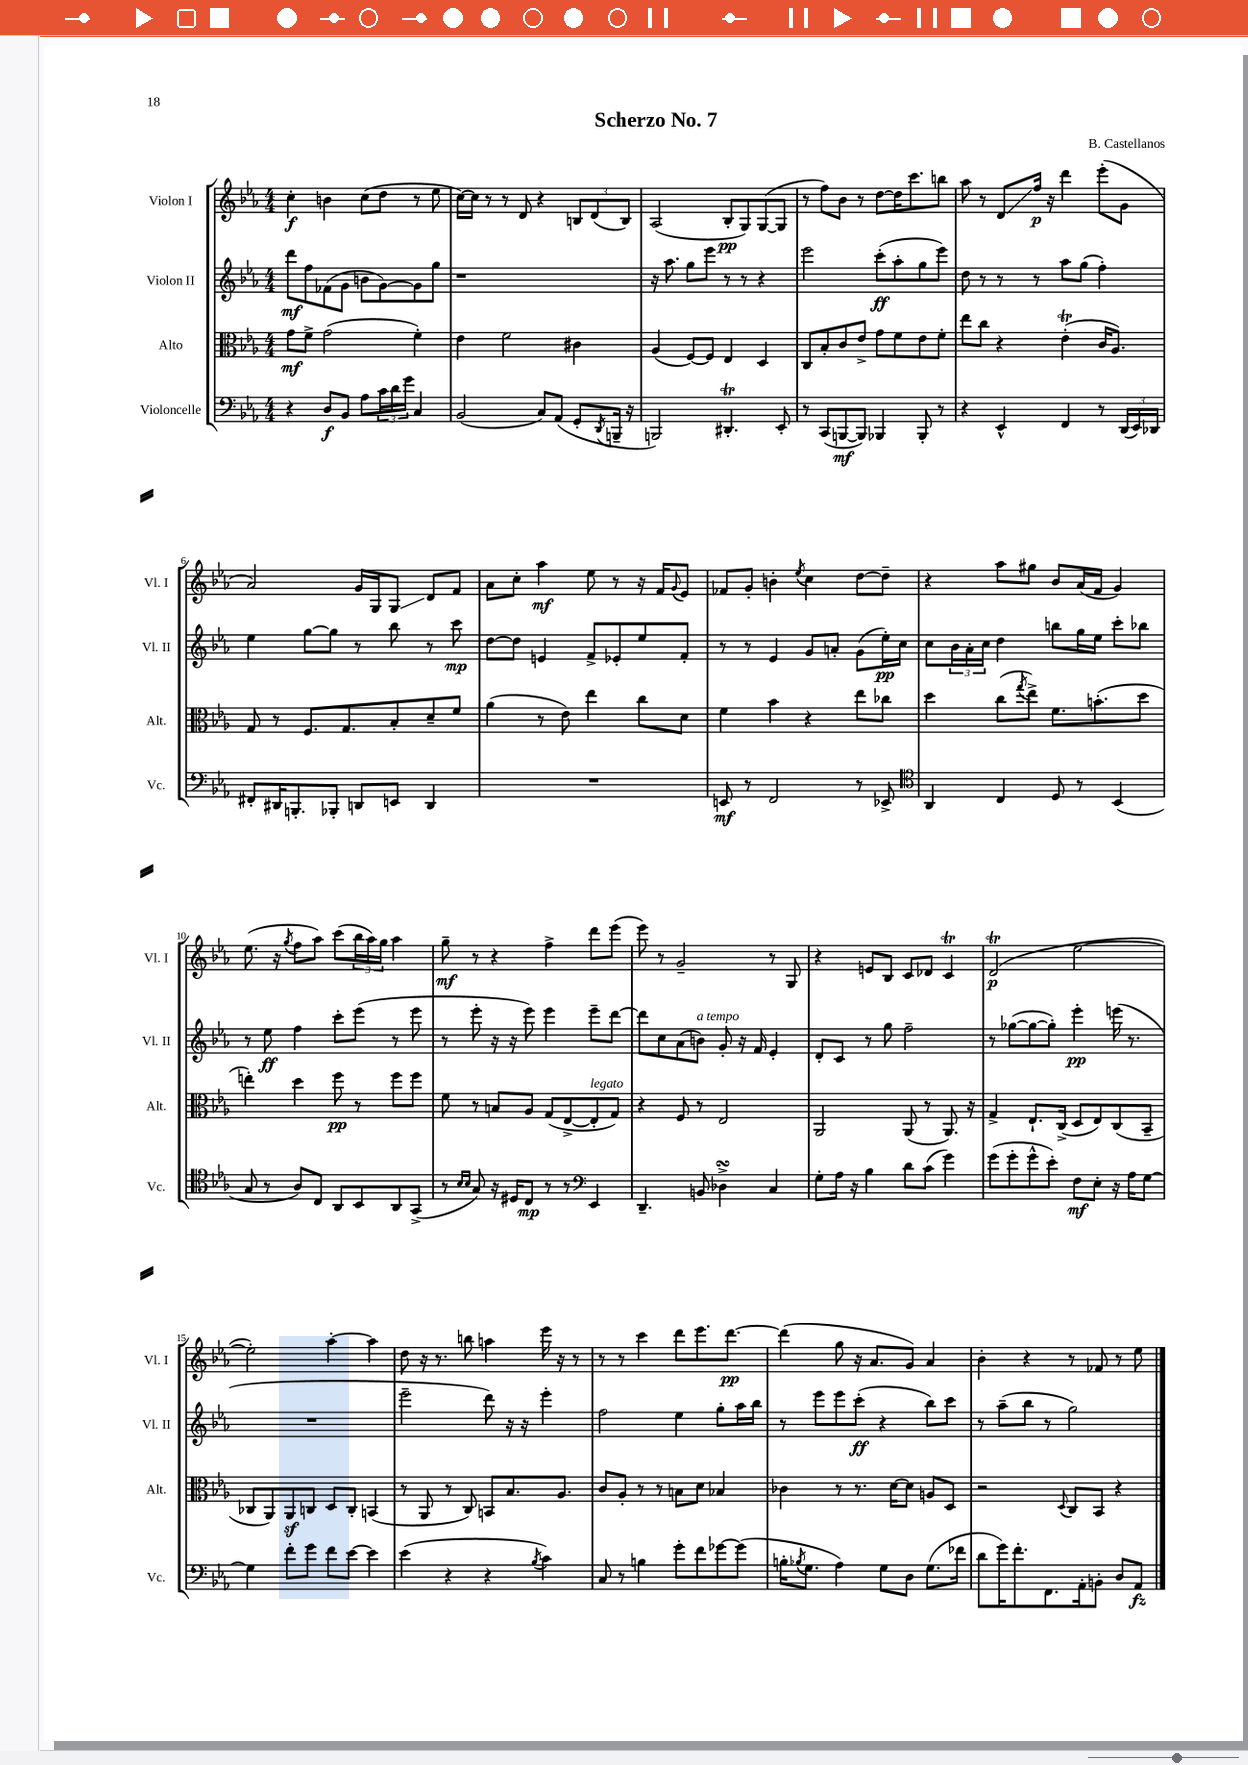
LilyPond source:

\header { title = "Scherzo No. 7" composer = "B. Castellanos" }
<<
\new StaffGroup <<
\new Staff = "s0" \with { instrumentName = "Violon I" shortInstrumentName = "Vl. I" } {
    \clef treble \key ees \major \numericTimeSignature \time 4/4
    c''4-.\f b'4 c''8( d''8 r8 ees''8 |
    c''16~) c''16 r8 r8 d'8 r4 \tuplet 3/2 { b8 d'8( b8) } |
    aes2( bes8-.\pp g8) g8~( g8 |
    r8 f''8) bes'8 r8 d''8~ d''16 c'''8. b''8 |
    aes''8 r8 d'8\glissando f''16\p r16 d'''4 ees'''8-.( g'8 |
    aes'2) g'16 g16 g8\glissando d'8 f'8 |
    aes'8 c''8-. aes''4\mf ees''8 r8 r16 f'16 \appoggiatura { g'8 } ees'8 |
    fes'8 g'8-. b'4-. \acciaccatura { ees''8 } c''4 d''8~ d''8-- |
    r4 aes''8 gis''8 bes'8 aes'16( f'16 g'4) |
    ees''8.( r16 \acciaccatura { g''8 } f''8 aes''8) c'''8( \tuplet 3/2 { bes''16 aes''16) g''16 } aes''4 |
    g''8--\mf r8 r4 f''4-> d'''8 ees'''8( |
    ees'''8) r8 g'2-- r8 g8 |
    r4 e'8 bes8 c'8 des'8 c'4\trill |
    d'2\trill\p( ees''2~ |
    ees''2-.) aes''4~-. aes''4 |
    d''8 r16 r8. b''8 a''4 ees'''16 r16 r8 |
    r8 r8 c'''4 d'''8 ees'''8. d'''8.~\pp |
    d'''4( g''8 r16 aes'8. g'8) aes'4 |
    bes'4-. r4 r8 fes'8 r8 ees''8 \bar "|." |
}
\new Staff = "s1" \with { instrumentName = "Violon II" shortInstrumentName = "Vl. II" } {
    \clef treble \key ees \major \numericTimeSignature \time 4/4
    d'''8\mf f''8 fes'8( g'8 b'8 g'8~) g'8 g''8 |
    r1 |
    r16 aes''8. g''8 ees'''8 r8 r8 r4 |
    ees'''2 c'''8-.\ff( aes''8-. g''8 ees'''8) |
    d''8 r8 r8 r8 aes''8 g''8( f''4-.) |
    ees''4 g''8~ g''8 r8 bes''8 r8 c'''8\mp |
    d''8~ d''8 e'4 f'8-> ees'8-. ees''8 f'8-. |
    r8 r8 ees'4 g'8 a'8-. g'8( ees''16-.\pp) c''16 |
    c''8 \tuplet 3/2 { bes'16 aes'16-. c''16 } d''4 b''8 g''16 ees''16 c'''8-. bes''8 |
    r8 ees''8\ff f''4 c'''8-. ees'''8( r8 ees'''8 |
    r8 ees'''8-. r16 r16 ees'''8) ees'''4 ees'''8-- d'''8~ |
    d'''8 c''8 aes'8( b'8^\markup { \italic "a tempo" }) g'8-. r16 f'16 ees'4-. |
    d'8-. c'8 r8 g''8 f''2-- |
    r8 ges''8~( ges''8~ ges''8-.) ees'''4-.\pp e'''16( r8. |
    R1 |
    ees'''2-- d'''8) r16 r16 ees'''4-. |
    f''2 ees''4 g''8-. aes''16 bes''16 |
    r8 ees'''8 ees'''8 c'''8-.\ff( r4 bes''8) c'''8 |
    r8 aes''8--( bes''8 r8 g''2) \bar "|." |
}
\new Staff = "s2" \with { instrumentName = "Alto" shortInstrumentName = "Alt." } {
    \clef alto \key ees \major \numericTimeSignature \time 4/4
    g'8\mf f'8-> g'2( f'4-.) |
    ees'4 f'2 cis'4 |
    aes4( f8~) f8 ees4 d4 |
    c8 bes8-. c'8 ees'8-> g'8 f'8 ees'8 f'8-. |
    ees''8 c''8 r4 ees'4-.\trill( c'16 aes8.) |
    g8 r8 f8. g8. bes8-. d'8-- f'8 |
    aes'4( r8 ees'8) ees''4 c''8 d'8 |
    f'4 bes'4 r4 ees''8 ces''8 |
    d''4 c''8( \acciaccatura { g''8 } ees''8->) f'8. b'8.-.( d''8 |
    e''4-.) d''4 f''8\pp r8 f''8 f''8 |
    f'8 r8 b8 aes8 g8( ees8~-> ees8-.^\markup { \italic "legato" } g8) |
    r4 f8 r8 ees2 |
    aes,2 aes,8( r8 aes,8.) r16 |
    g4-> ees8.-! c16->( d8 ees8) c8( bes,8-- |
    ces8 aes,8) aes,8\sf c8 d8 c8-. b,4( |
    r8 aes,8 r8 c8) b,8 bes8. aes8. |
    c'8 aes8-. r8 r8 b8 d'8 bes4 |
    ces'4 r8 r8. d'16~ d'8 a8 d8 |
    r2 \appoggiatura { d8 } c8 bes,8 r4 \bar "|." |
}
\new Staff = "s3" \with { instrumentName = "Violoncelle" shortInstrumentName = "Vc." } {
    \clef bass \key ees \major \numericTimeSignature \time 4/4
    r4 d8\f bes,8 aes8 \tuplet 3/2 { c'16 d'16 g'16 } c4 |
    bes,2( c8) aes,8( g,8-. \acciaccatura { d,8 } b,,16-- r16 |
    b,,2) dis,4.-.\trill ees,8-. |
    r8 c,8( b,,8~\mf b,,8) bes,,4 bes,,8-. r8 |
    r4 ees,4-^ f,4 r8 \tuplet 3/2 { d,16( ees,16) des,16 } |
    fis,8-. dis,16 b,,8.-. bes,,8-. d,8 e,8 d,4 |
    R1 |
    e,8\mf r8 f,2 r8 ees,8-> |
    \clef tenor aes,4 c4 d8 r8 bes,4( |
    g8 r8 aes8) c8 aes,8 bes,8 aes,8 g,8->( |
    r8 \grace { bes16 bes16 } g8) r16 dis16 c8\mp r8 r8 \clef bass ees,4 |
    d,4.-- b,8 des4->\turn c4 |
    g8-. aes16 r16 bes4 d'8 c'8( g'4) |
    g'8( g'8-. g'8-^ ees'8-.) f8\mf ees8-. r16 aes16 g8~ |
    g4 f'8-. g'8 f'8 ees'8~ ees'4 |
    ees'4( r4 r4 \acciaccatura { bes8 } c'4) |
    c8 r8 b4 g'8-. f'8 ges'8~ ges'8( |
    b16-. \acciaccatura { bes8 } g8. aes4) g8 d8 g8.( fes'16 |
    d'8 g'16) f'8.-. f,8. aes,16-. b,8-. d8 aes,8\fz \bar "|." |
}
>>
>>
